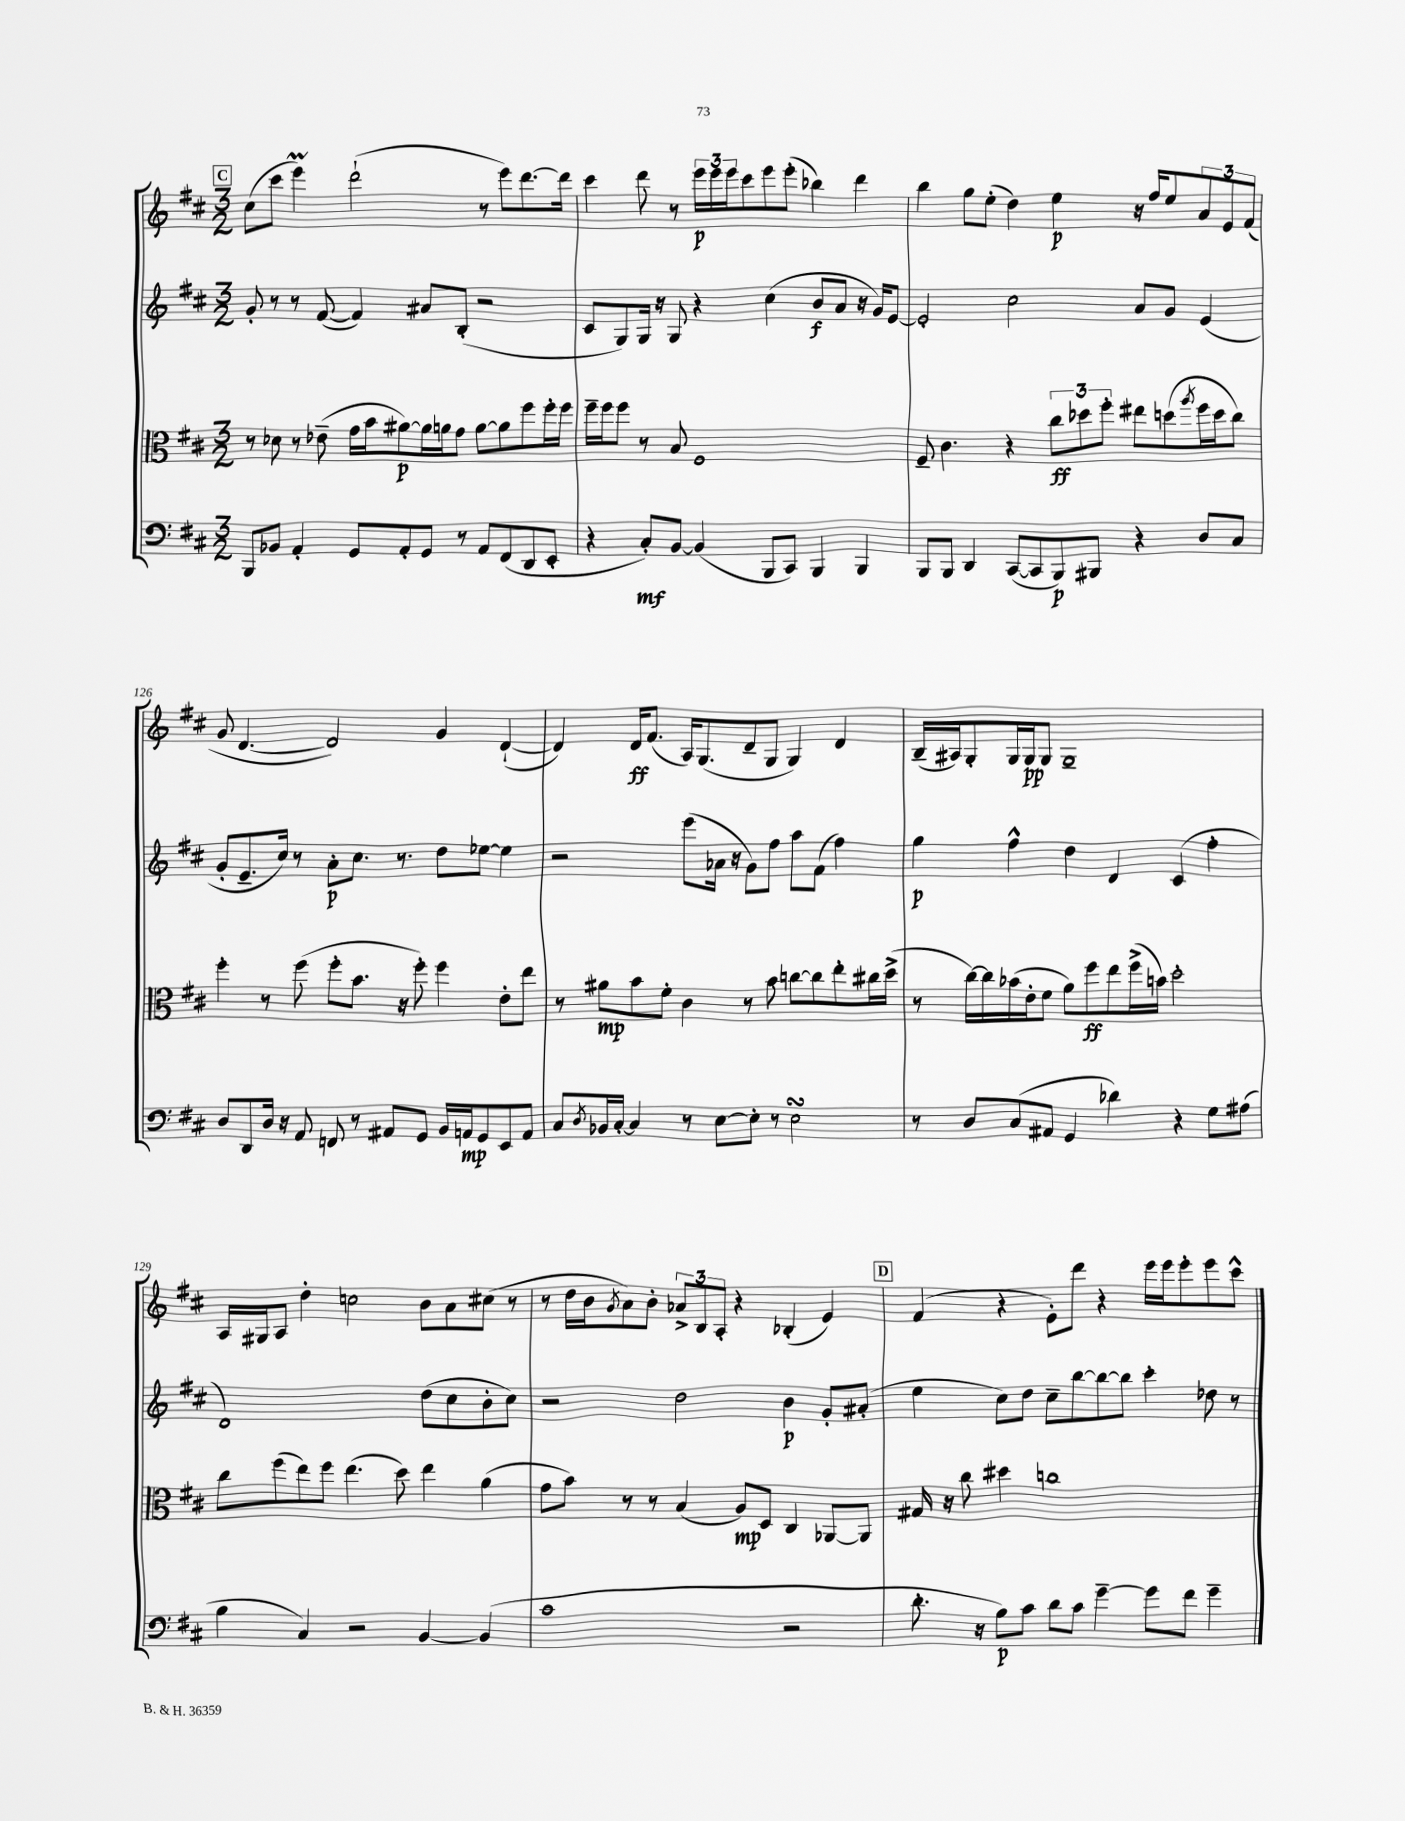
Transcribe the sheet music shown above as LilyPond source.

<<
\new StaffGroup <<
\new Staff = "s0" {
    \clef treble \key d \major \numericTimeSignature \time 3/2
    \mark \markup { \box "C" } cis''8( cis'''8 e'''4\prall) d'''2-!( r8 e'''8) d'''8.~ d'''16 |
    cis'''4 d'''8 r8 \tuplet 3/2 { e'''16\p e'''16 e'''16 } cis'''8 e'''8 e'''8-.( bes''4) d'''4 |
    b''4 g''8 e''8-.( d''4) e''4\p r16 fis''16 e''8 \tuplet 3/2 { a'8 e'8 fis'8( } |
    g'8 d'4.~ d'2) g'4 d'4~-!( |
    d'4) d'16\ff fis'8.( a16) g8.( d'8-- g8 g4) d'4 |
    b16--( ais16) g8-. g16 g16\pp g8 g1-- |
    a16 gis16 a8 d''4-. c''2 b'8 a'8 cis''8( r8 |
    r8 d''16 b'16 \acciaccatura { g'8 } a'8) b'8-. \tuplet 3/2 { aes'8-> b8 a8-. } r4 bes4-.( e'4) |
    \mark \markup { \box "D" } fis'4( r4 e'8-.) d'''8 r4 e'''16 e'''16 e'''8-. e'''8 cis'''8-^ \bar "|." |
}
\new Staff = "s1" {
    \clef treble \key d \major \numericTimeSignature \time 3/2
    \mark \markup { \box "C" } g'8-. r8 r8 fis'8~( fis'4) ais'8 b8-.( r2 |
    cis'8 g8) g16 r16 g8 r4 cis''4( b'8\f a'8 r16 g'16) e'8~ |
    e'2-. cis''2 a'8 g'8 e'4( |
    g'8-. e'8.-- cis''16) r8 a'8-.\p cis''8. r8. d''8 ees''8~ ees''4 |
    r2 e'''8( aes'16 r16 g'8) fis''8 a''8 fis'8( fis''4) |
    g''4\p fis''4-^ d''4 d'4 cis'4( fis''4-. |
    d'1) d''8( cis''8 b'8-. cis''8) |
    r2 d''2 b'4\p g'8-. ais'8-.( |
    \mark \markup { \box "D" } e''4 cis''8) d''8 cis''8-- b''8~ b''8~ b''8 cis'''4-. des''8 r8 \bar "|." |
}
\new Staff = "s2" {
    \clef alto \key d \major \numericTimeSignature \time 3/2
    \mark \markup { \box "C" } r8 des'8 r8 ees'8--( g'16 b'16 ais'8~\p) ais'16 a'16 g'8 a'8~ a'8 fis''8 fis''16-. fis''16 |
    fis''16-- fis''16 fis''8 r8 b8 fis1 |
    fis8-- cis'4. r4 \tuplet 3/2 { cis''8\ff des''8 fis''8-. } eis''8 d''8( \acciaccatura { a''8 } fis''16 d''16 cis''8) |
    fis''4-. r8 fis''8( fis''8-. b'8. r16 fis''8-.) fis''4 e'8-. e''8 |
    r8 ais'8\mp b'8 fis'8-. cis'4 r8 b'8 c''8~ c''8 e''8-. cis''16 d''16->( |
    r8 cis''16~) cis''16 bes'16( e'16-. fis'8 a'8) fis''8\ff e''8 fis''16->( b'16) d''2-. |
    cis''8 fis''8( e''8) fis''8 e''4.( d''8) e''4 a'4( |
    g'8 b'8) r8 r8 b4( a8\mp) d8 cis4 aes,8~ aes,8 |
    \mark \markup { \box "D" } gis16 r16 cis''8 dis''4 c''1 \bar "|." |
}
\new Staff = "s3" {
    \clef bass \key d \major \numericTimeSignature \time 3/2
    \mark \markup { \box "C" } b,,8 bes,8 a,4-. g,8 a,8-. g,8 r8 a,8 fis,8( d,8 e,8-. |
    r4 cis8-.\mf) b,8~ b,4( b,,8 cis,8) b,,4 b,,4 |
    b,,8 b,,8 d,4 cis,8~( cis,8 b,,8\p) bis,,8 r4 d8 cis8 |
    d8 d,8 d16 r16 a,8 f,8 r8 ais,8 g,8 b,16 a,16\mp g,8 e,8 a,8 |
    cis8 \acciaccatura { d8 } bes,16 cis16~-. cis4 r8 e8~ e8-. r8 e2\turn |
    r8 d8 cis8( ais,8 g,4 des'4) r4 g8 ais8( |
    b4 cis4) r2 b,4~ b,4( |
    cis'1 r2 |
    \mark \markup { \box "D" } d'8.-. r16 b8\p) cis'8 d'8 cis'8 g'4~-- g'8 fis'8 g'4-- \bar "|." |
}
>>
>>
\layout { \context { \Score currentBarNumber = #123 } }
